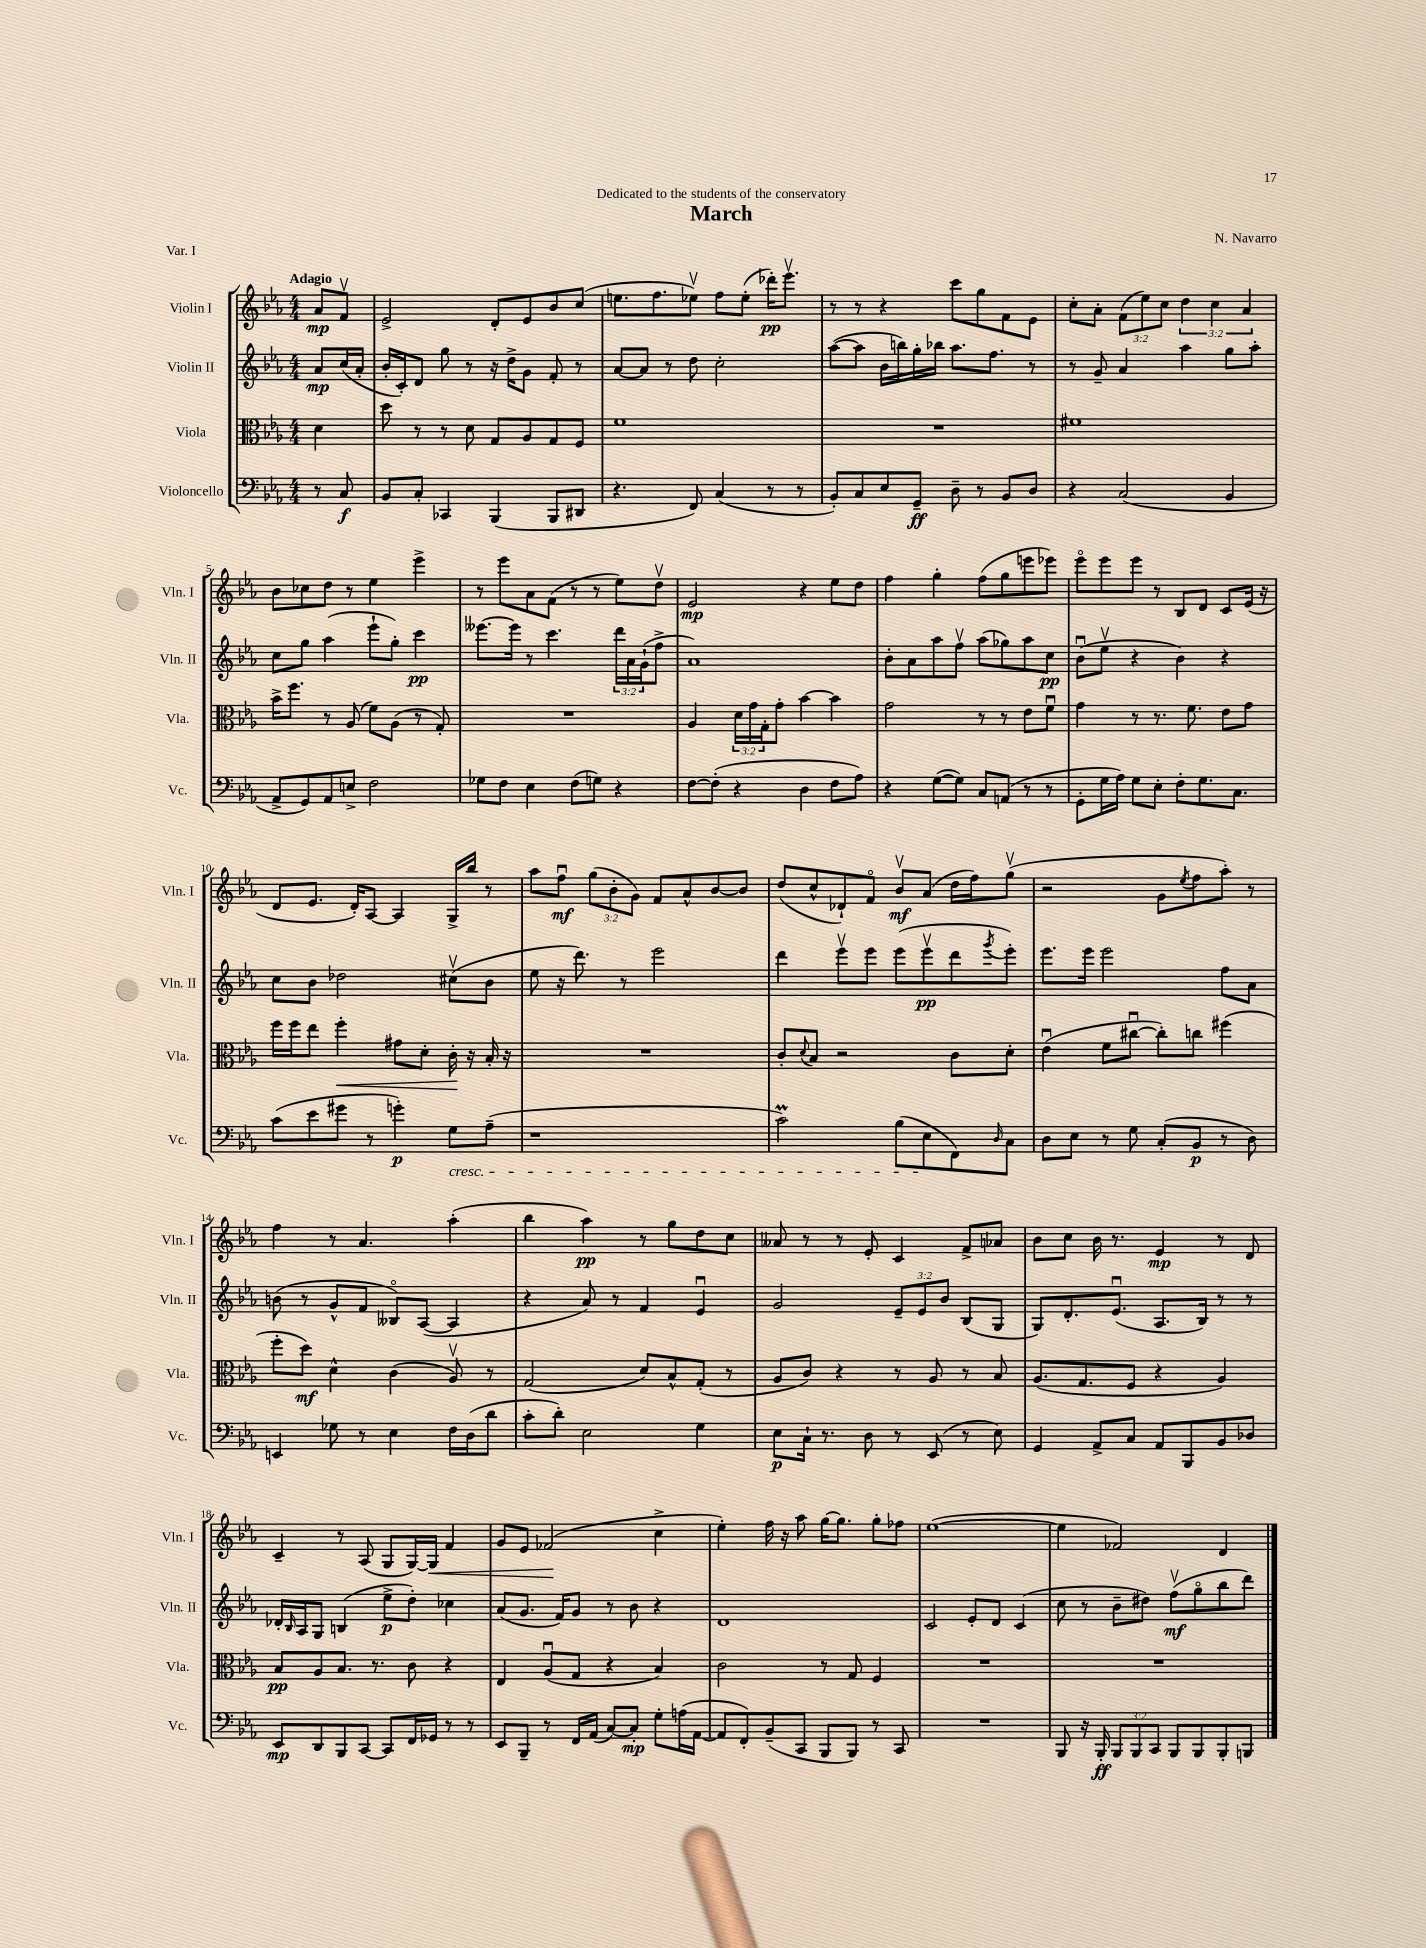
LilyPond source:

\header { title = "March" composer = "N. Navarro" dedication = "Dedicated to the students of the conservatory" piece = "Var. I" }
<<
\new StaffGroup <<
\new Staff = "s0" \with { instrumentName = "Violin I" shortInstrumentName = "Vln. I" } {
    \clef treble \key ees \major \numericTimeSignature \time 4/4 \override Staff.TupletNumber.text = #tuplet-number::calc-fraction-text \partial 4 \tempo "Adagio"
    aes'8\mp f'8\upbow |
    ees'2-> d'8-. ees'8 bes'8 c''8( |
    e''8. f''8. ees''8\upbow) f''8 ees''8-.( des'''16-.\pp) ees'''8.\upbow |
    r8 r8 r4 c'''8 g''8 f'8 ees'8 |
    c''8-. aes'8-. \tuplet 3/2 { f'8( ees''8) c''8 } \tuplet 3/2 { d''4 c''4 aes'4 } |
    bes'8 ces''8 d''8 r8 ees''4 ees'''4-> |
    r8 ees'''8 aes'8 f'8( r8 r8 ees''8) d''8\upbow |
    ees'2\mp r4 ees''8 d''8 |
    f''4 g''4-. f''8( g''8 e'''8 ees'''8) |
    ees'''8\flageolet ees'''8 ees'''8 r8 bes8 d'8 c'8 ees'16( r16 |
    d'8 ees'8. d'16-.) aes8~ aes4 g16-> bes''16 r8 |
    aes''8 f''8\downbow\mf \tuplet 3/2 { g''8( bes'8-. g'8) } f'8 aes'8-^ bes'8~ bes'8 |
    d''8( c''8-^ des'8-!) f'8\flageolet bes'8\upbow\mf aes'8( d''16 f''16) g''8\upbow( |
    r2 g'8 \acciaccatura { ees''8 } f''8 aes''8-.) r8 |
    f''4 r8 aes'4. aes''4-.( |
    bes''4 aes''4\pp) r8 g''8 d''8 c''8 |
    aeses'8 r8 r8 ees'8-. c'4 f'8-> aes'8 |
    bes'8 c''8 bes'16 r8. ees'4\mp r8 d'8 |
    c'4-- r8 aes8( g8 g16~) g16\< f'4 |
    g'8 ees'8 fes'2\!( c''4-> |
    ees''4-.) f''16 r16 aes''8 g''16~ g''8. g''8-. fes''8 |
    ees''1~( |
    ees''4 fes'2) d'4 \bar "|." |
}
\new Staff = "s1" \with { instrumentName = "Violin II" shortInstrumentName = "Vln. II" } {
    \clef treble \key ees \major \numericTimeSignature \time 4/4 \override Staff.TupletNumber.text = #tuplet-number::calc-fraction-text \partial 4
    aes'8\mp c''16( aes'16-. |
    bes'16-. c'16-.) d'8 g''8 r8 r16 d''16-> g'8 f'8-. r8 |
    aes'8~ aes'8 r8 d''8 c''2-. |
    aes''8~( aes''8 bes'16 b''16) g''16-. bes''16 aes''8. f''8. r8 |
    r8 g'8-- aes'4 aes''4 g''8 aes''8-. |
    c''8 g''8 aes''4( ees'''8-! g''8-.) c'''4\pp |
    eeses'''8.~ eeses'''16 r8 c'''4. \tuplet 3/2 { d'''16 aes'16 g'16-!( } f''8-> |
    aes'1) |
    bes'8-. aes'8 aes''8 f''8\upbow aes''8( ges''8) aes''8 c''8\pp |
    bes'8\downbow( ees''8\upbow r4 bes'4) r4 |
    c''8 bes'8 des''2 cis''8\upbow( bes'8 |
    ees''8 r16 d'''8.) r8 ees'''2 |
    d'''4 ees'''8\upbow ees'''8 ees'''8( ees'''8\upbow\pp d'''8 \acciaccatura { g'''8 } ees'''8-.) |
    ees'''8. ees'''16 ees'''2 f''8 aes'8 |
    b'8( r8 g'8-^ f'8 beses8\flageolet) aes8~( aes4 |
    r4 aes'8) r8 f'4 ees'4\downbow |
    g'2 \tuplet 3/2 { ees'8-- ees'8 bes'8 } bes8( g8 |
    g8) d'8.-. ees'8.\downbow( aes8. bes16) r8 r8 |
    des'16-. \grace { bes16 } aes16 g8 b4( ees''8->\p d''8-.) ces''4 |
    aes'8( g'8. f'16) g'8 r8 bes'8 r4 |
    d'1 |
    c'2 ees'8-. d'8 c'4( |
    c''8 r8 bes'8-- dis''8) f''8\upbow\mf( g''8\flageolet bes''8 d'''8) \bar "|." |
}
\new Staff = "s2" \with { instrumentName = "Viola" shortInstrumentName = "Vla." } {
    \clef alto \key ees \major \numericTimeSignature \time 4/4 \override Staff.TupletNumber.text = #tuplet-number::calc-fraction-text \partial 4
    d'4 |
    d''8 r8 r8 d'8 g8 aes8 g8 f8 |
    f'1 |
    R1 |
    fis'1 |
    bes'16-> f''8. r8 aes8( f'8) aes8( r8 g8-.) |
    R1 |
    aes4 \tuplet 3/2 { d'16 g'16 g16-. } g'8-. bes'4~ bes'4 |
    g'2 r8 r8 ees'8 f'8\downbow |
    g'4 r8 r8. f'8. ees'8 g'8 |
    f''16 f''16 ees''8 f''4-.\< gis'8 d'8-. c'16-.\! r16 bes16-. r16 |
    R1 |
    c'8-. \appoggiatura { d'8 } bes8 r2 c'8 d'8-. |
    ees'4\downbow( f'8 cis''8~\downbow cis''8-.) c''8 fis''4( |
    f''8-. d''8\mf) d'4-^ c'4( aes8\upbow) r8 |
    g2( d'8) bes8-^ g8-.( r8 |
    aes8 c'8) r4 r8 aes8 r8 bes8 |
    aes8.( g8. f8 r4 aes4) |
    bes8\pp aes8 bes8. r8. c'8 r4 |
    ees4 aes8\downbow( g8 r4 bes4) |
    c'2 r8 g8 f4 |
    R1 |
    R1 \bar "|." |
}
\new Staff = "s3" \with { instrumentName = "Violoncello" shortInstrumentName = "Vc." } {
    \clef bass \key ees \major \numericTimeSignature \time 4/4 \override Staff.TupletNumber.text = #tuplet-number::calc-fraction-text \partial 4
    r8 c8\f |
    bes,8 c8-. ces,4 bes,,4( bes,,8 dis,8 |
    r4. f,8) c4( r8 r8 |
    bes,8-.) c8 ees8 g,8--\ff d8-- r8 bes,8 d8 |
    r4 c2( bes,4 |
    aes,8-> g,8) aes,8 e8-> f2 |
    ges8 f8 ees4 f8( g8) r4 |
    f8~ f8-.( r4 d4 f8 aes8) |
    r4 g8~( g8) c8 a,8( r8 r8 |
    g,8-. g16 aes16) g8 ees8-. f8-. g8. c8. |
    c'8( ees'8 gis'8 r8 g'4-.\p) g8\cresc aes8--( |
    r1 |
    c'2\prall) bes8( ees8\! f,8) \grace { d16 } c8 |
    d8 ees8 r8 g8 c8-.( bes,8\p r8 d8) |
    e,4 ges8 r8 ees4 f16 d16( d'8 |
    c'8-. d'8-.) ees2 g4 |
    ees8\p c16-! r8. d8 r8 ees,8( r8 ees8) |
    g,4 aes,8-> c8 aes,8 bes,,8 bes,8 des8 |
    ees,8\mp d,8 bes,,8 c,8~ c,8 f,16 ges,16 r8 r8 |
    ees,8 bes,,8-- r8 f,16 aes,16( c8~) c8-.\mp g8-. a16( aes,16~ |
    aes,8 f,8-.) bes,8--( c,8 bes,,8 bes,,8) r8 c,8 |
    R1 |
    bes,,8 r16 bes,,16-.\ff \tuplet 3/2 { bes,,8 bes,,8 c,8 } bes,,8 bes,,8 bes,,8-. b,,8 \bar "|." |
}
>>
>>
